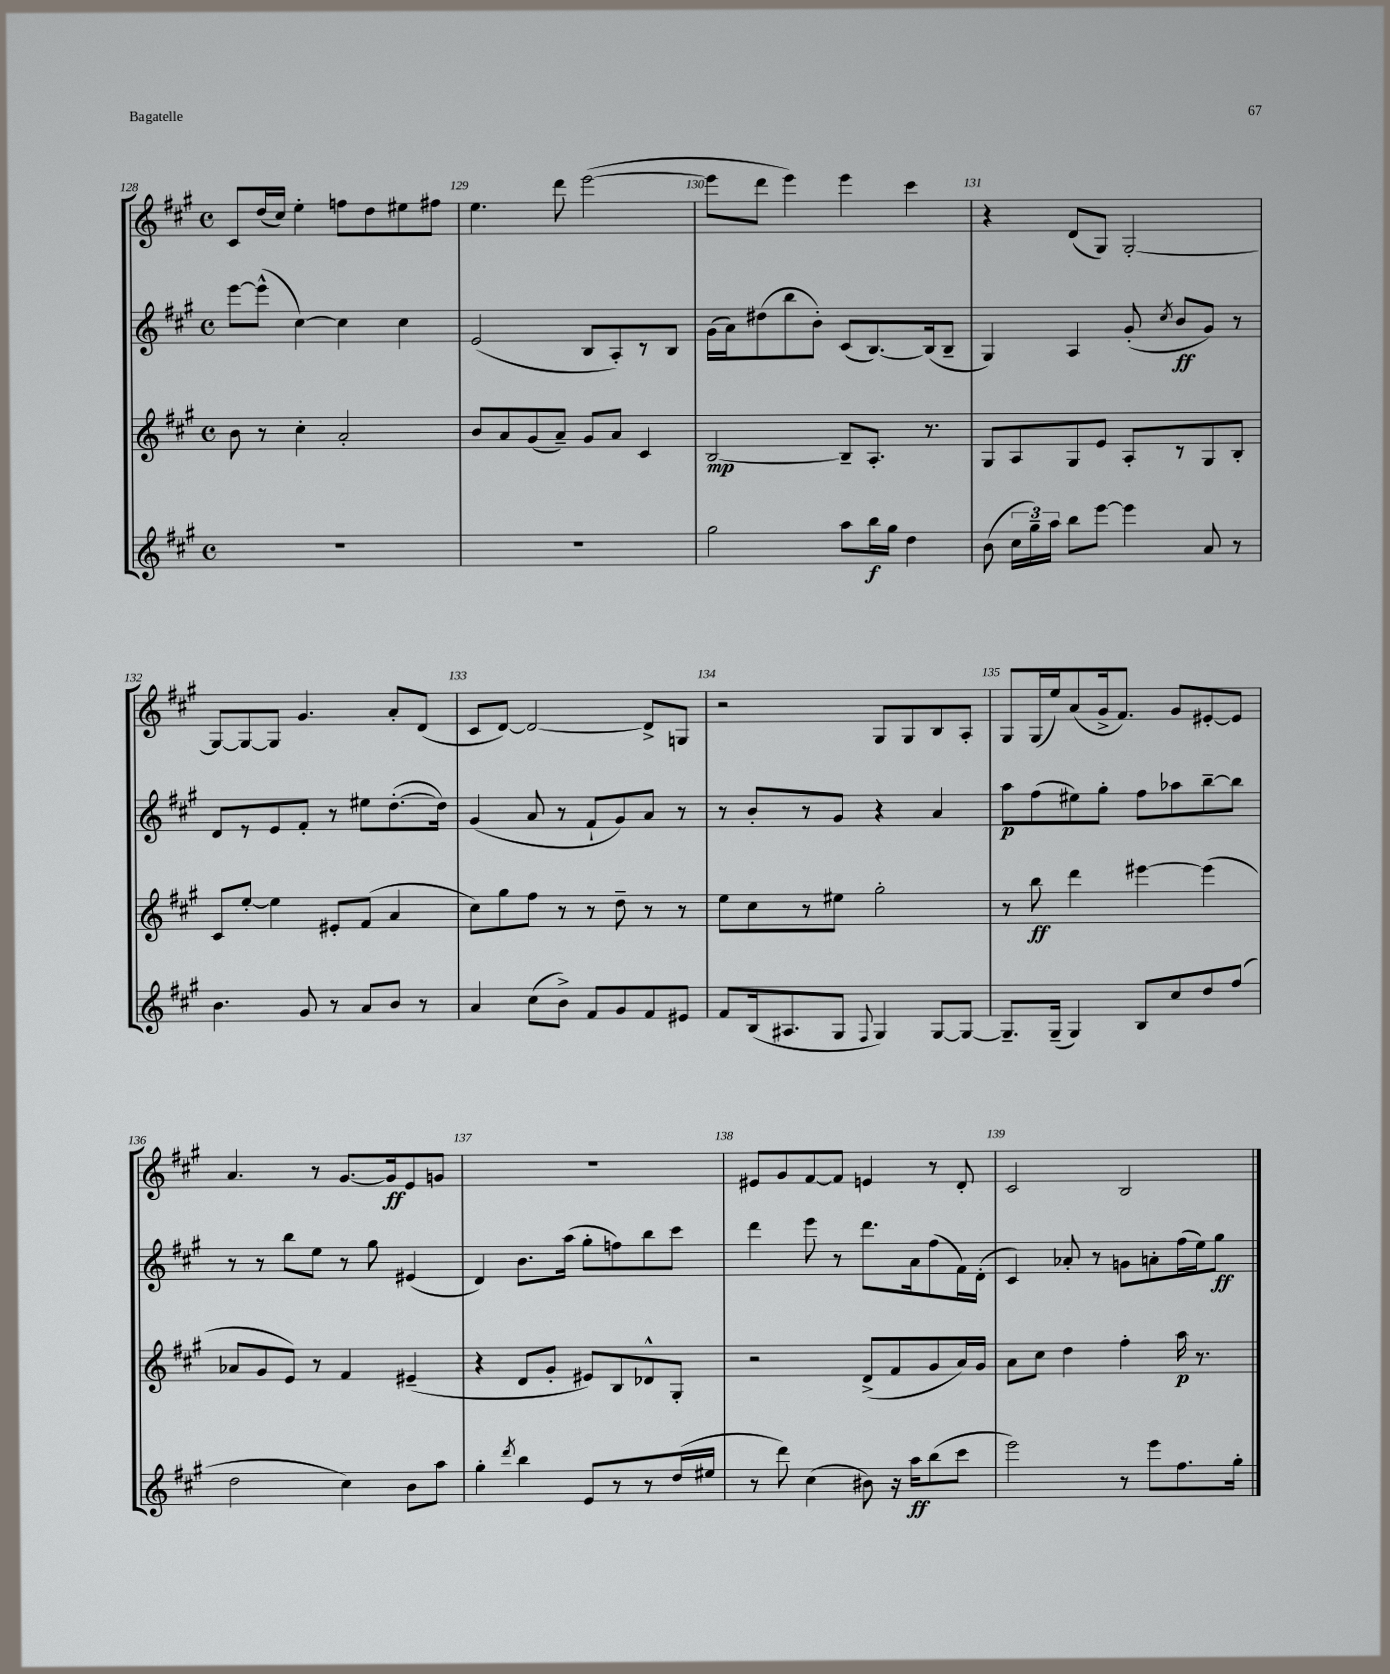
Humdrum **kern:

**kern	**kern	**kern	**kern
*staff4	*staff3	*staff2	*staff1
*clefG2	*clefG2	*clefG2	*clefG2
*k[f#c#g#]	*k[f#c#g#]	*k[f#c#g#]	*k[f#c#g#]
*M4/4	*M4/4	*M4/4	*M4/4
*met(c)	*met(c)	*met(c)	*met(c)
1r	8b\	[8eee\L	8c#/L
.	8r	(8eee^^\]J	(16dd/L
.	.	.	16cc#/JJ)
.	4cc#'\	[4cc#\)	4ee'\
.	2a'/	4cc#\]	8ff\L
.	.	.	8dd\
.	.	4cc#\	8ee#\
.	.	.	8ff#\J
=	=	=	=
1r	8b/L	(2e/	4.ee\
.	8a/	.	.
.	(8g#/	.	.
.	8a~/J)	.	8ddd\
.	8g#/L	8B/L	([2eee\
.	8a/J	8A'/)	.
.	4c#/	8r	.
.	.	8B/J	.
=	=	=	=
2gg#\	[2B/	(16g#\LL	8eee\]L
.	.	16a\J)	.
.	.	(8dd#\	8ddd\J
.	.	8bb\	4eee\)
.	.	8b'\J)	.
8aa\L	8B~/]L	(8c#/L	4eee\
16bb\L	8.A'/J	[8.B/)	.
16gg#\JJ	.	.	.
4dd\	.	.	4ccc#\
.	8.r	(16B/]k	.
.	.	8B~/J	.
=	=	=	=
(8b\	8G#/L	4G#/)	4r
24cc#\LL	8A/	.	.
24gg#~\)	.	.	.
24aa\JJ	.	.	.
8bb\L	8G#/	4A/	(8d/L
[8eee\J	8e/J	.	8G#/J)
4eee\]	8A'/L	(8g#'/	[2G#'/
.	.	8qcc#/	.
.	8r	8b/L	.
8a/	8G#/	8g#/J)	.
8r	8B'/J	8r	.
=	=	=	=
4.b\	8c#/L	8d/L	8G#/_L
.	[8ee'/J	8r	8G#/_
.	4ee\]	8e/	8G#/]J
8g#/	.	8f#'/J	4.g#/
8r	8e#'/L	8r	.
8a/L	(8f#/J	8ee#\L	.
8b/J	4a/	([8.dd'\	8a'/L
8r	.	.	(8d/J
.	.	16dd\]Jk)	.
=	=	=	=
4a/	8cc#\L)	(4g#/	8c#/L
.	8gg#\	.	[8d/J)
(8cc#\L	8ff#\J	8a/	2d/_
8b^\J)	8r	8r	.
8f#/L	8r	8f#`/L	.
8g#/	8dd~\	8g#/)	.
8f#/	8r	8a/J	8d^/]L
8e#/J	8r	8r	8G/J
=	=	=	=
8f#/L	8ee\L	8r	2r
(16B/k	8cc#\	8b'/L	.
8.A#/	.	.	.
.	8r	8r	.
8G#/J	8ee#\J	8g#/J	.
8qqF#/	.	.	.
4G#/)	2gg#'\	4r	8G#/L
.	.	.	8G#/
[8G#/L	.	4a/	8B/
8G#/_J	.	.	8A'/J
=	=	=	=
8.G#~/]L	8r	8aa\L	8G#/L
.	8bb\	(8ff#\	(16G#/L
(16G#~/Jk	.	.	16ee/J)
4G#/)	4ddd\	8ee#\)	(8a/
.	.	8gg#'\J	16g#^/k
.	.	.	8.f#/J)
8B/L	[4eee#\	8ff#\L	.
8cc#/	.	8aa-\	8g#/L
8dd/	(4eee#\]	[8bb~\	[8e#'/
(8ff#/J	.	8bb\]J	8e#/]J
=	=	=	=
2dd\	8a-/L	8r	4.a/
.	8g#/	8r	.
.	8e/J)	8bb\L	.
.	8r	8ee\J	8r
4cc#\)	4f#/	8r	[8.g#/L
.	.	8gg#\	.
.	.	.	16g#/]k
8b\L	(4e#~/	(4e#/	8e/
8aa\J	.	.	8g/J
=	=	=	=
4gg#'\	4r	4d/)	1r
8qddd/	.	.	.
4bb\	8d/L	8.b\L	.
.	8g#'/J	.	.
.	.	(16aa\Jk	.
8e/L	8e#/L)	8gg#'\L	.
8r	8B/	8ff\)	.
8r	8d-^^/	8bb\	.
(16dd/L	8G#'/J	8ccc#\J	.
16ee#/JJ	.	.	.
=	=	=	=
8r	2r	4ddd\	8e#/L
8ddd\)	.	.	8g#/
(4cc#\	.	8eee\	[8f#/
.	.	8r	8f#/]J
8b#\)	(8d^/L	8.ddd\L	4e/
16r	8f#/	.	.
16aa\LK	.	16a\k	.
(8bb\	8g#/	(8ff#\	8r
8ccc#\J	16a/L)	16f#\L)	8d'/
.	16g#/JJ	(16d'\JJ	.
=	=	=	=
2eee\)	8a\L	4c#/)	2c#/
.	8cc#\J	.	.
.	4dd\	8a-'/	.
.	.	8r	.
8r	4ff#'\	8g\L	2B/
8eee\L	.	8a'\	.
8.ff#\	16aa\	(16ff#\L	.
.	8.r	16ee\J)	.
.	.	8gg#\J	.
16gg#'\Jk	.	.	.
==	==	==	==
*-	*-	*-	*-
